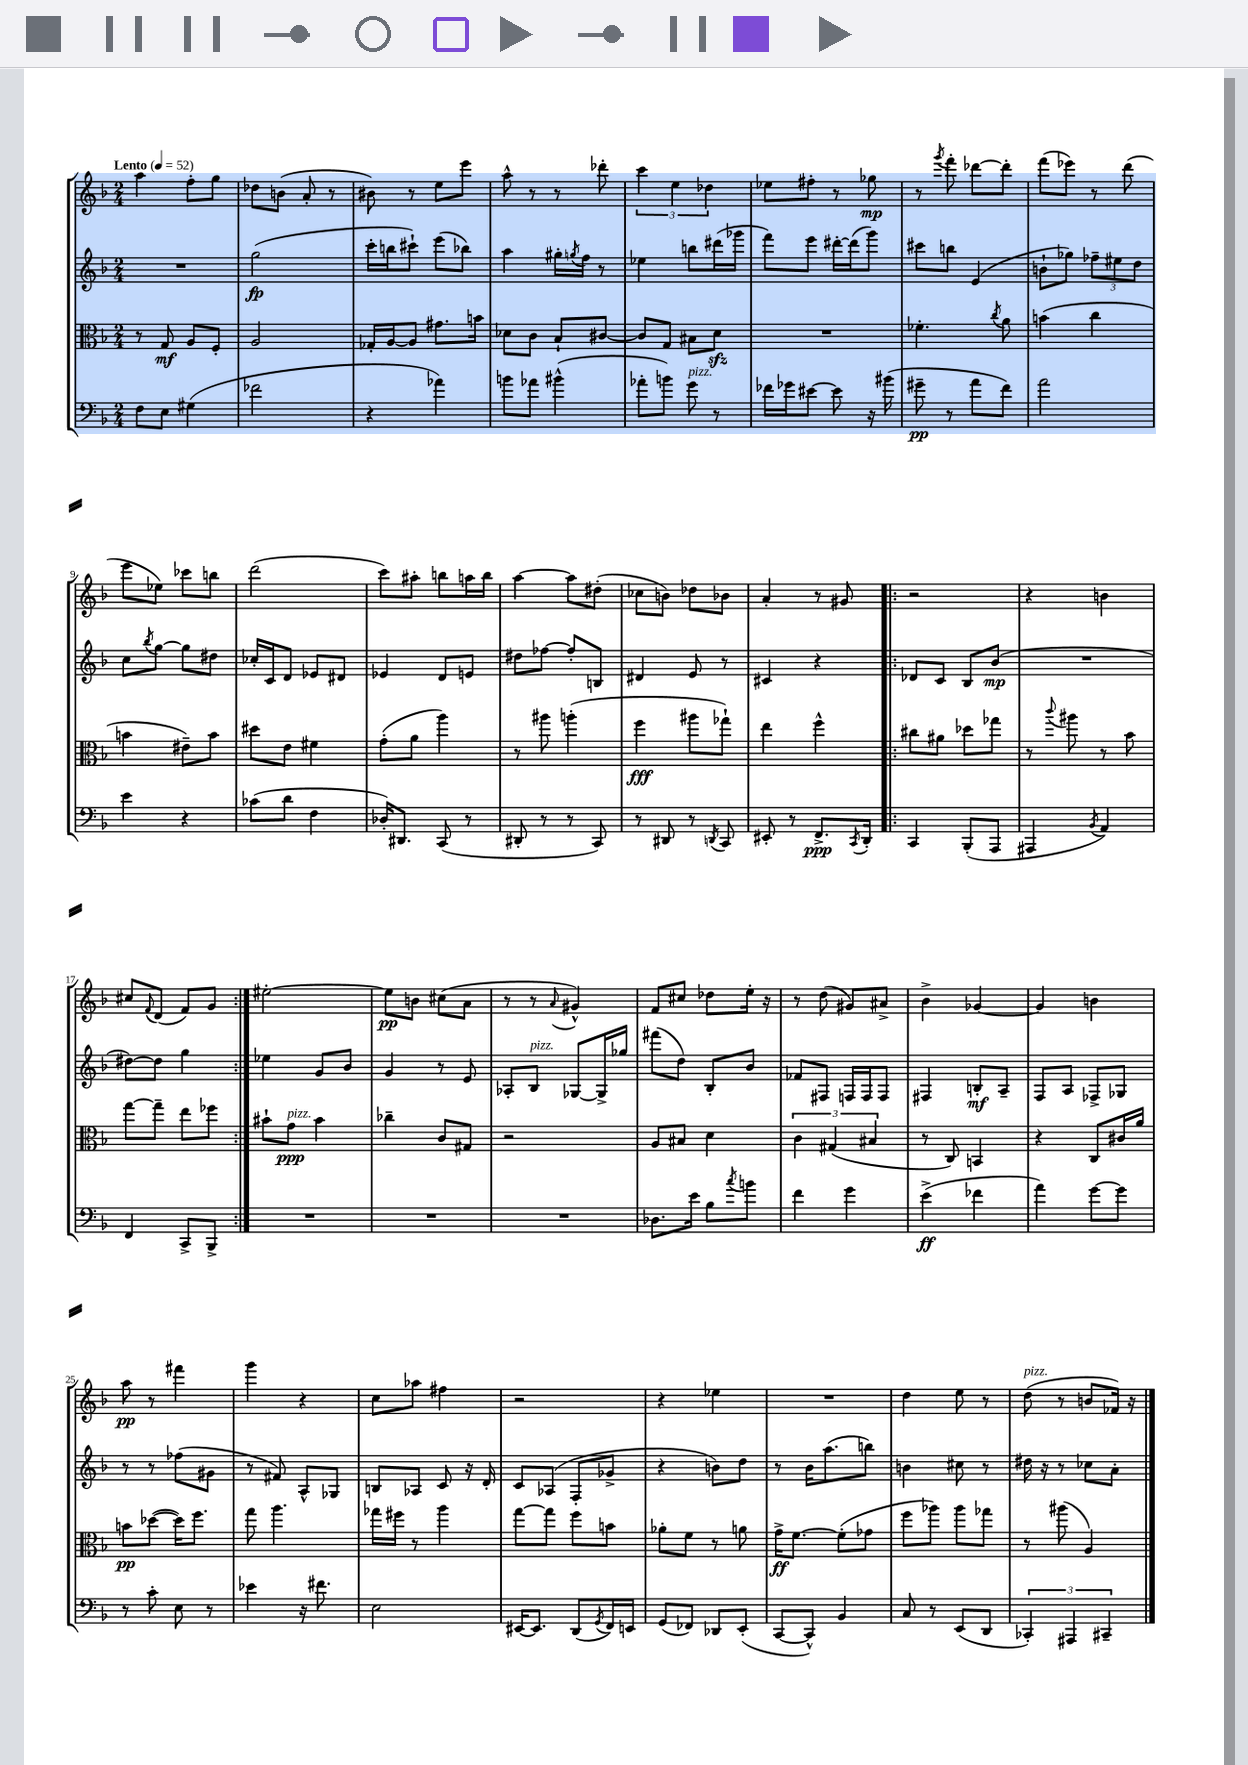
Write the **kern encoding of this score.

**kern	**dynam	**kern	**dynam	**kern	**dynam	**kern	**dynam
*part4	*part4	*part3	*part3	*part2	*part2	*part1	*part1
*staff4	*staff4	*staff3	*staff3	*staff2	*staff2	*staff1	*staff1
*clefF4	*	*clefC3	*	*clefG2	*	*clefG2	*
*k[b-]	*	*k[b-]	*	*k[b-]	*	*k[b-]	*
*M2/4	*	*M2/4	*	*M2/4	*	*M2/4	*
*MM52	*	*MM52	*	*MM52	*	*MM52	*
=1	=1	=1	=1	=1	=1	=1	=1
!	!	!	!	!	!	!LO:TX:a:B:t=Lento	!
8F\L	.	8r	.	2r	.	4aa\	.
8E\J	.	8G/	mf	.	.	.	.
(4G#X\	.	8A/L	.	.	.	8ff'\L	.
.	.	8F'/J	.	.	.	8gg\J	.
=2	=2	=2	=2	=2	=2	=2	=2
2f-X\	.	2A/	.	(2gg\	fp	8dd-X\L	.
.	.	.	.	.	.	(8bn\J	.
.	.	.	.	.	.	8a'/	.
.	.	.	.	.	.	8r	.
=3	=3	=3	=3	=3	=3	=3	=3
4r	.	16G-X'/LL	.	16ccc'\LL	.	8b#X\)	.
.	.	[16A/J	.	16bbn\J	.	.	.
.	.	8A/J]	.	8ccc#X`\J)	.	8r	.
4a-X\)	.	8.g#X\L	.	(8eee\L	.	8ee\L	.
.	.	.	.	8bb-X\J)	.	8eee\J	.
.	.	16bn\Jk	.	.	.	.	.
=4	=4	=4	=4	=4	=4	=4	=4
8bn\L	.	8d-X\L	.	4aa\	.	8aa^^\	.
8a-X\J	.	8c\J	.	.	.	8r	.
(4b#X^^\	.	8B-`/L	.	16gg#X'\LL	.	8r	.
.	.	.	.	8qggn/	.	.	.
.	.	.	.	16ff\JJ	.	.	.
.	.	[8c#X/J	.	8r	.	8ddd-X'\	.
=5	=5	=5	=5	=5	=5	=5	=5
8a-X'\L	.	8c#/L]	.	4ee-X\	.	6ccc\	.
8bn\J)	.	8G/J	.	.	.	.	.
.	.	.	.	.	.	6ee\	.
!LO:TX:a:i:t=pizz.	!	!	!	!	!	!	!
8g\	.	8B#X\L	.	8bbn\L	.	.	.
.	.	.	.	.	.	6dd-X\	.
8r	.	8dzz\J	.	(16ddd#X\L	.	.	.
.	.	.	.	16ggg-X\JJ	.	.	.
=6	=6	=6	=6	=6	=6	=6	=6
16f-X\LL	.	2r	.	8fff\L)	.	8ee-X\L	.
16g-X\J	.	.	.	.	.	.	.
[8e#X\J	.	.	.	8eee\J	.	8ff#X'\J	.
8e#\]	.	.	.	[16ddd#X'\LL	.	8r	.
.	.	.	.	(16ddd#\J]	.	.	.
16r	.	.	.	8ggg\J)	.	8gg-X\	mp
(16b#X\	.	.	.	.	.	.	.
=7	=7	=7	=7	=7	=7	=7	=7
8g#X~\	pp	4.f-X'\	.	8ccc#X\L	.	8r	.
.	.	.	.	.	.	8qggg/	.
8r	.	.	.	8bbn\J	.	8fff'\	.
8a\L	.	.	.	(4e/	.	[8ddd-X\L	.
.	.	8qcc/	.	.	.	.	.
8f\J)	.	8a\	.	.	.	8ddd-'\J]	.
=8	=8	=8	=8	=8	=8	=8	=8
2a\	.	(4bn\	.	8bn`\L	.	(8fff\L	.
.	.	.	.	8gg-X\J)	.	8eee-X\J)	.
.	.	4cc\	.	12ff-X~\L	.	8r	.
.	.	.	.	12ee#X\	.	.	.
.	.	.	.	.	.	(8ddd\	.
.	.	.	.	12dd\J	.	.	.
!!LO:LB:g=z
=9	=9	=9	=9	=9	=9	=9	=9
4e\	.	4bn\	.	8cc\L	.	8eee\L	.
.	.	.	.	8qbb-/	.	.	.
.	.	.	.	[8gg\J	.	8ee-X\J)	.
4r	.	8e#X~\L)	.	8gg\L]	.	8ccc-X\L	.
.	.	8b\J	.	8dd#X\J	.	8bbn\J	.
=10	=10	=10	=10	=10	=10	=10	=10
(8c-X\L	.	8dd#X\L	.	16cc-X'/LL	.	(2ddd\	.
.	.	.	.	16c/J	.	.	.
8d\J	.	8e\J	.	8d/J	.	.	.
4F\	.	4f#X\	.	8e-X/L	.	.	.
.	.	.	.	8d#X/J	.	.	.
=11	=11	=11	=11	=11	=11	=11	=11
16D-X'/KL)	.	(8g'\L	.	4e-X/	.	8ccc\L)	.
8.DD#X/J	.	.	.	.	.	.	.
.	.	8a\J	.	.	.	8aa#X'\J	.
(8CC/	.	4aa\)	.	8d/L	.	8bbn\L	.
8r	.	.	.	8en/J	.	16aan\L	.
.	.	.	.	.	.	16bb\JJ	.
=12	=12	=12	=12	=12	=12	=12	=12
8DD#X'/	.	8r	.	8dd#X\L	.	[4aa\	.
8r	.	8aa#X\	.	[8ff-X\J	.	.	.
8r	.	(4aan'\	.	8ff-'/L]	.	8aa\L]	.
8CC/)	.	.	.	8Bn/J	.	(8dd#X'\J	.
=13	=13	=13	=13	=13	=13	=13	=13
8r	.	4ff\	fff	4d#X/	.	8cc-X\L	.
8DD#X/	.	.	.	.	.	8bn\J)	.
8r	.	8aa#X\L	.	8e/	.	8dd-X\L	.
8qDDn/	.	.	.	.	.	.	.
8CC/	.	8gg-X`\J)	.	8r	.	8b-X\J	.
=14	=14	=14	=14	=14	=14	=14	=14
8EE#X'/	.	4ee\	.	4c#X/	.	4a'/	.
8r	.	.	.	.	.	.	.
8.FF^/L	ppp	4ff^^\	.	4r	.	8r	.
.	.	.	.	.	.	8g#X/	.
8qCC/	.	.	.	.	.	.	.
16DD'/Jk	.	.	.	.	.	.	.
=15!|:	=15!|:	=15!|:	=15!|:	=15!|:	=15!|:	=15!|:	=15!|:
4CC/	.	8cc#X\L	.	8d-X/L	.	2r	.
.	.	8a#X\J	.	8c/J	.	.	.
(8BBB-'/L	.	8dd-X\L	.	8B-/L	.	.	.
8AAA/J	.	8gg-X\J	.	(8b-/J	mp	.	.
=16	=16	=16	=16	=16	=16	=16	=16
4AAA#X/	.	8r	.	2r	.	4r	.
.	.	8qqccc/	.	.	.	.	.
.	.	8aa#X\	.	.	.	.	.
8qBB-/	.	.	.	.	.	.	.
4AA/)	.	8r	.	.	.	4bn\	.
.	.	8b-\	.	.	.	.	.
!!LO:LB:g=z
=17	=17	=17	=17	=17	=17	=17	=17
4FF/	.	[8gg\L	.	[8dd#X\L)	.	8cc#X/L	.
.	.	.	.	.	.	8qqf/	.
.	.	8gg~\J]	.	8dd#\J]	.	(8d/J	.
8CC^/L	.	8ee\L	.	4gg\	.	8f/L)	.
8BBB-^/J	.	8ff-X\J	.	.	.	8g/J	.
=18:|!	=18:|!	=18:|!	=18:|!	=18:|!	=18:|!	=18:|!	=18:|!
2r	.	8b#X`\L	.	4ee-X\	.	[2ee#X'\	.
!	!	!LO:TX:a:i:t=pizz.	!	!	!	!	!
.	.	8g\J	ppp	.	.	.	.
.	.	4b#\	.	8g/L	.	.	.
.	.	.	.	8b-/J	.	.	.
=19	=19	=19	=19	=19	=19	=19	=19
2r	.	4cc-X~\	.	4g/	.	8ee#\L]	pp
.	.	.	.	.	.	8bn\J	.
.	.	8c/L	.	8r	.	(8cc#X\L	.
.	.	8G#X/J	.	8e/	.	8a\J	.
=20	=20	=20	=20	=20	=20	=20	=20
2r	.	2r	.	8A-X'/L	.	8r	.
!	!	!	!	!LO:TX:a:i:t=pizz.	!	!	!
.	.	.	.	8B-/J	.	8r	.
.	.	.	.	.	.	8qqa/	.
.	.	.	.	[8G-X/L	.	4g#X^^/)	.
.	.	.	.	16G-^/L]	.	.	.
.	.	.	.	16gg-X/JJ	.	.	.
=21	=21	=21	=21	=21	=21	=21	=21
8.D-X\L	.	8A/L	.	(8fff#X\L	.	8f/L	.
.	.	8B#X/J	.	8dd\J)	.	8cc#X/J	.
16e\Jk	.	.	.	.	.	.	.
8B-\L	.	4d\	.	8B-'/L	.	8dd-X\L	.
8qcc/	.	.	.	.	.	.	.
8bn\J	.	.	.	8b-/J	.	16ee'\Jk	.
.	.	.	.	.	.	16r	.
=22	=22	=22	=22	=22	=22	=22	=22
4f\	.	6c\	.	8f-X/L	.	8r	.
.	.	.	.	8F#X/J	.	(8dd\	.
.	.	(6G#X/	.	.	.	.	.
4g\	.	.	.	16Fn/LL	.	8g#X/L)	.
.	.	.	.	16F/J	.	.	.
.	.	6B#X/	.	.	.	.	.
.	.	.	.	8F/J	.	8a#X^/J	.
=23	=23	=23	=23	=23	=23	=23	=23
(4e^\	ff	8r	.	4F#X/	.	4b-^\	.
.	.	8C/)	.	.	.	.	.
4f-X\	.	4BBn/	.	8Bn'/L	mf	[4g-X/	.
.	.	.	.	8A~/J	.	.	.
=24	=24	=24	=24	=24	=24	=24	=24
4a\)	.	4r	.	8F/L	.	4g-/]	.
.	.	.	.	8A/J	.	.	.
[8g\L	.	8C/L	.	8F-X^/L	.	4bn\	.
8g\J]	.	16c#X/L	.	8G-X/J	.	.	.
.	.	16a/JJ	.	.	.	.	.
!!LO:LB:g=z
=25	=25	=25	=25	=25	=25	=25	=25
8r	.	8bn\L	pp	8r	.	8aa\	pp
8c'\	.	([8dd-X\J	.	8r	.	8r	.
8E\	.	16dd-\KL])	.	(8ff-X\L	.	4fff#X\	.
.	.	8.ff\J	.	.	.	.	.
8r	.	.	.	8g#X\J	.	.	.
=26	=26	=26	=26	=26	=26	=26	=26
4e-X\	.	8gg\	.	8r	.	4ggg\	.
.	.	4.aa\	.	8f#X/)	.	.	.
16r	.	.	.	8A^^/L	.	4r	.
8.f#X\	.	.	.	.	.	.	.
.	.	.	.	8G-X/J	.	.	.
=27	=27	=27	=27	=27	=27	=27	=27
2E\	.	16gg-X\LL	.	8Bn/L	.	8cc\L	.
.	.	16ff#X\JJ	.	.	.	.	.
.	.	8r	.	8A-X/J	.	8aa-X\J	.
.	.	4aa\	.	8c/	.	4ff#X\	.
.	.	.	.	16r	.	.	.
.	.	.	.	16d'/	.	.	.
=28	=28	=28	=28	=28	=28	=28	=28
[16EE#X/KL	.	[8gg\L	.	8c/L	.	2r	.
8.EE#/J]	.	.	.	.	.	.	.
.	.	8gg\J]	.	(8A-X/J	.	.	.
(8DD/L	.	8ff\L	.	8F'/L	.	.	.
8qGG/	.	.	.	.	.	.	.
16FF/L)	.	8bn\J	.	8g-X^/J	.	.	.
16EEn/JJ	.	.	.	.	.	.	.
=29	=29	=29	=29	=29	=29	=29	=29
(8GG/L	.	8a-X'\L	.	4r	.	4r	.
8FF-X/J)	.	8f\J	.	.	.	.	.
8DD-X/L	.	8r	.	8bn\L)	.	4ee-X\	.
(8EE'/J	.	8an\	.	8dd\J	.	.	.
=30	=30	=30	=30	=30	=30	=30	=30
[8CC/L	.	16g^\KL	ff	8r	.	2r	.
.	.	[8.f\J	.	.	.	.	.
8CC^^/J])	.	.	.	16b-\KL	.	.	.
.	.	.	.	(8.aa\	.	.	.
4BB-/	.	(8f'\L]	.	.	.	.	.
.	.	8g-X\J	.	8bbn\J)	.	.	.
=31	=31	=31	=31	=31	=31	=31	=31
8C/	.	8ff\L	.	4bn\	.	4dd\	.
8r	.	8aa-X\J)	.	.	.	.	.
(8EE/L	.	8aa-\L	.	8cc#X\	.	8ee\	.
8DD/J	.	8gg-X\J	.	8r	.	8r	.
=32	=32	=32	=32	=32	=32	=32	=32
!	!	!	!	!	!	!LO:TX:a:i:t=pizz.	!
6CC-X'/)	.	8r	.	16dd#X\	.	(8dd\	.
.	.	.	.	16r	.	.	.
.	.	(8aa#X\	.	8r	.	8r	.
6AAA#X/	.	.	.	.	.	.	.
.	.	4A/)	.	8cc-X\L	.	8bn/L	.
6CC#X~/	.	.	.	.	.	.	.
.	.	.	.	8a'\J	.	16f-X/Jk)	.
.	.	.	.	.	.	16r	.
==	==	==	==	==	==	==	==
*-	*-	*-	*-	*-	*-	*-	*-
